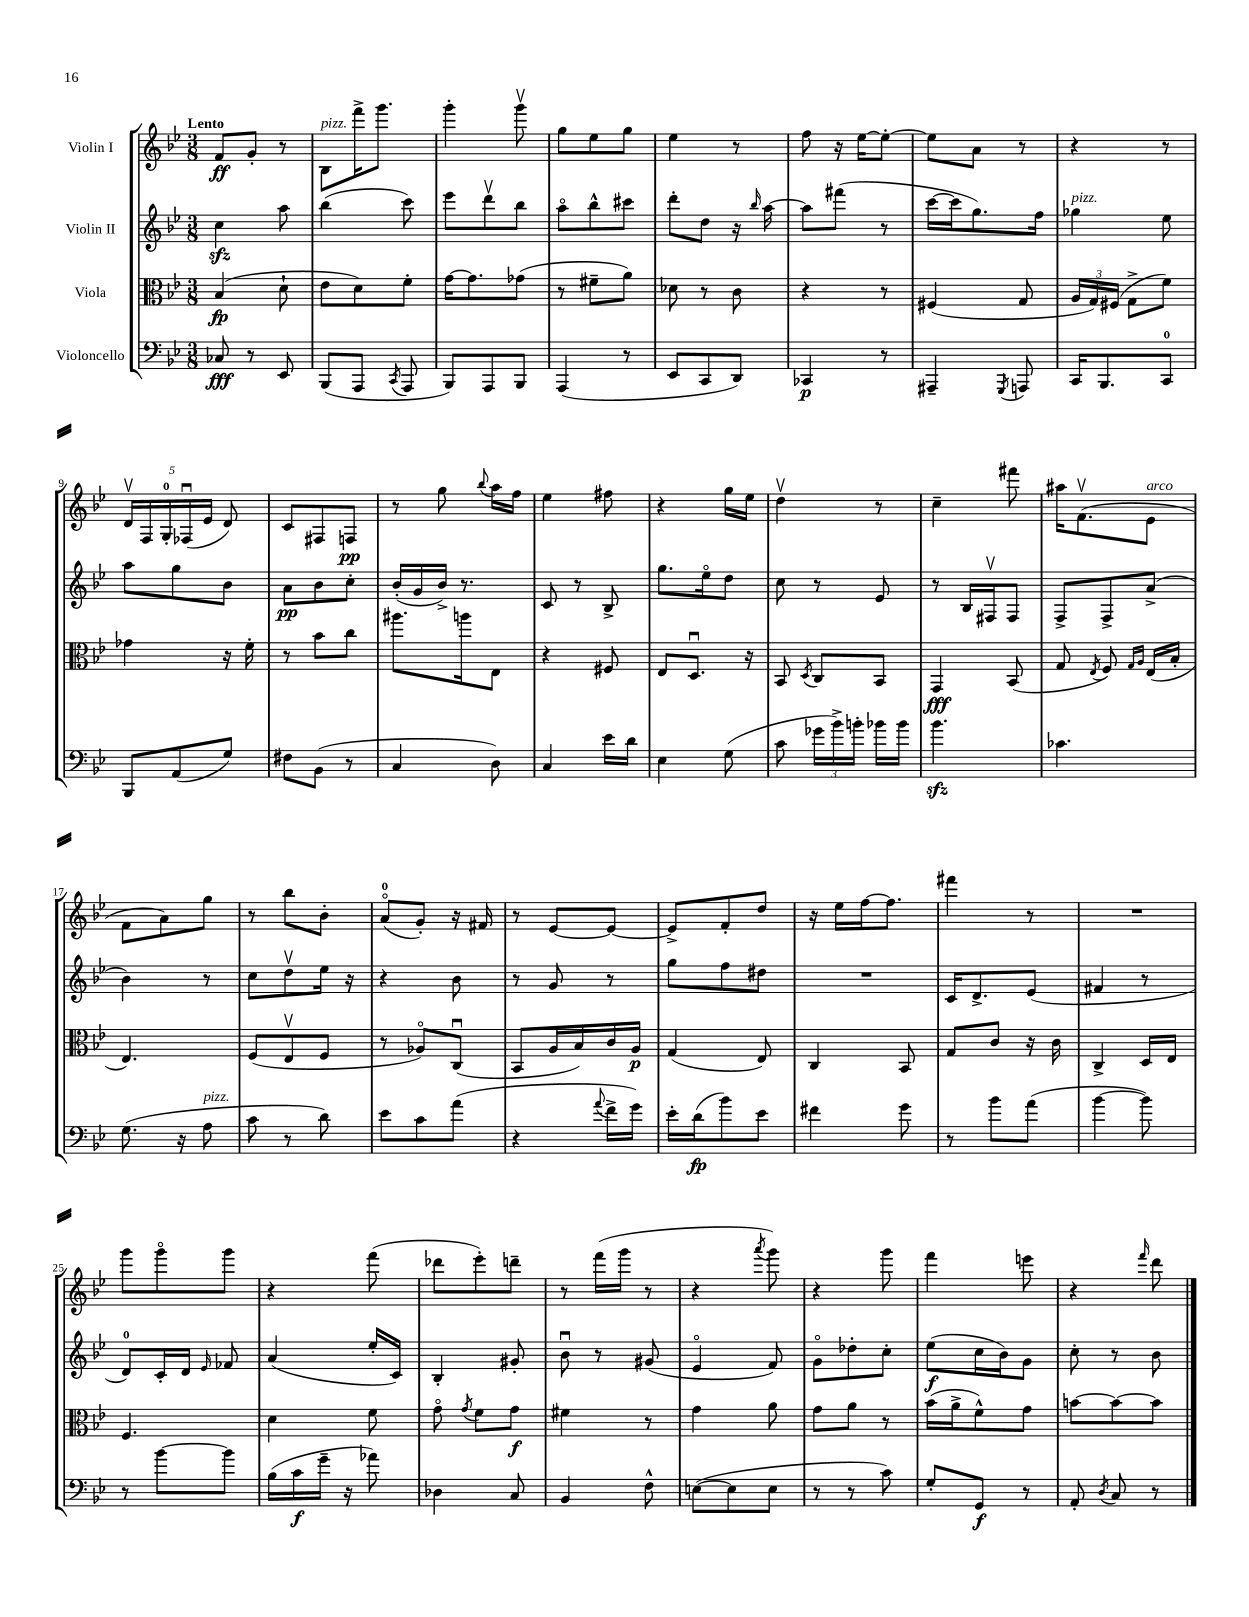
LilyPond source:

<<
\new StaffGroup <<
\new Staff = "s0" \with { instrumentName = "Violin I" } {
    \clef treble \key bes \major \numericTimeSignature \time 3/8 \tempo "Lento"
    \autoBeamOff f'8[\ff g'8]-. r8 |
    bes8[^\markup { \italic "pizz." } f'''16-> g'''8.] |
    g'''4-. g'''8\upbow |
    g''8[ ees''8 g''8] |
    ees''4 r8 |
    f''8 r16 ees''16[~ ees''8]~-. |
    ees''8[ a'8] r8 |
    r4 r8 |
    \tuplet 5/4 { d'16[\upbow f16 g16-0-. fes16\downbow( ees'16] } d'8) |
    c'8[ fis8 f8]\pp |
    r8 g''8 \appoggiatura { bes''8 } a''16[ f''16] |
    ees''4 fis''8 |
    r4 g''16[ ees''16] |
    d''4\upbow r8 |
    c''4-- fis'''8 |
    ais''16[ f'8.\upbow( ees'8]^\markup { \italic "arco" } |
    f'8[ a'8) g''8] |
    r8 bes''8[ bes'8]-. |
    a'8[-0\flageolet( g'8]-.) r16 fis'16 |
    r8 ees'8[~ ees'8]~ |
    ees'8[-> f'8-. d''8] |
    r16 ees''16[ f''16~ f''8.] |
    fis'''4 r8 |
    R4. |
    g'''8[ g'''8\flageolet g'''8] |
    r4 f'''8( |
    des'''8[ ees'''8-.) d'''8]-- |
    r8 f'''16[( g'''16] r8 |
    r4 \acciaccatura { a'''8 } g'''8) |
    r4 g'''8 |
    f'''4 e'''8 |
    r4 \grace { f'''16 } d'''8 \bar "|." |
}
\new Staff = "s1" \with { instrumentName = "Violin II" } {
    \clef treble \key bes \major \numericTimeSignature \time 3/8
    \autoBeamOff c''4\sfz a''8 |
    bes''4( c'''8) |
    ees'''8[ d'''8\upbow bes''8] |
    a''8[\flageolet bes''8-^ cis'''8] |
    d'''8[-. d''8] r16 \grace { bes''16 } a''16~ |
    a''8[ fis'''8]( r8 |
    c'''16[~ c'''16 g''8.) f''16] |
    ges''4^\markup { \italic "pizz." } ees''8 |
    a''8[ g''8 bes'8] |
    a'8[\pp bes'8 c''8]-. |
    bes'16[-.( g'16 bes'16]->) r8. |
    c'8 r8 bes8-> |
    g''8.[ ees''16\flageolet d''8] |
    c''8 r8 ees'8 |
    r8 bes16[ fis16\upbow fis8] |
    f8[-> f8-> a'8]->( |
    bes'4) r8 |
    c''8[ d''8\upbow ees''16] r16 |
    r4 bes'8 |
    r8 g'8 r8 |
    g''8[ f''8 dis''8] |
    R4. |
    c'16[ d'8.-> ees'8]( |
    fis'4 r8 |
    d'8[-0) c'16-. d'16] \grace { ees'16 } fes'8 |
    a'4( ees''16[-. c'16]) |
    bes4-. gis'8-. |
    bes'8\downbow r8 gis'8( |
    ees'4\flageolet f'8) |
    g'8[\flageolet des''8-. c''8]-. |
    ees''8[\f( c''16 bes'16) g'8] |
    c''8-. r8 bes'8 \bar "|." |
}
\new Staff = "s2" \with { instrumentName = "Viola" } {
    \clef alto \key bes \major \numericTimeSignature \time 3/8
    \autoBeamOff bes4\fp( d'8-! |
    ees'8[ d'8) f'8]-. |
    g'16[~ g'8. ges'8]( |
    r8 fis'8[-- a'8]) |
    des'8 r8 c'8 |
    r4 r8 |
    fis4( g8 |
    \tuplet 3/2 { a16[ g16) fis16]( } g8[-> f'8]) |
    ges'4 r16 f'16-. |
    r8 bes'8[ c''8] |
    ais''8.[ a''16 ees8] |
    r4 fis8 |
    ees8[ d8.]\downbow r16 |
    bes,8 \acciaccatura { d8 } c8[ bes,8] |
    g,4\fff bes,8( |
    g8 \acciaccatura { ees8 } f8) \grace { g16[ a16] } ees16[( bes16]-. |
    ees4.) |
    f8[( ees8\upbow f8] |
    r8 aes8[\flageolet) c8]\downbow( |
    bes,8[ a16 bes16) c'16 a16]\p |
    g4( ees8) |
    c4 bes,8 |
    g8[ c'8] r16 c'16 |
    c4-> d16[ ees16] |
    f4. |
    d'4 f'8 |
    g'8\flageolet \acciaccatura { g'8 } f'8[ g'8]\f |
    fis'4 r8 |
    g'4 a'8 |
    g'8[ a'8] r8 |
    bes'16[( a'16-> f'8-^) g'8] |
    b'8[~ b'8~ b'8] \bar "|." |
}
\new Staff = "s3" \with { instrumentName = "Violoncello" } {
    \clef bass \key bes \major \numericTimeSignature \time 3/8
    \autoBeamOff ces8\fff r8 ees,8 |
    bes,,8[( a,,8] \acciaccatura { c,8 } a,,8 |
    bes,,8[) a,,8 bes,,8] |
    a,,4( r8 |
    ees,8[ c,8 d,8]) |
    ces,4\p r8 |
    ais,,4-- \acciaccatura { g,,8 } a,,8 |
    c,16[ bes,,8. c,8]-0 |
    bes,,8[ a,8( g8]) |
    fis8[ bes,8]( r8 |
    c4 d8) |
    c4 ees'16[ d'16] |
    ees4 g8( |
    c'8 \tuplet 3/2 { ges'16[ bes'16->) b'16]-. } bes'16[ bes'16] |
    bes'4.\sfz |
    ces'4. |
    g8.( r16 a8^\markup { \italic "pizz." } |
    c'8 r8 d'8) |
    ees'8[ c'8 a'8]( |
    r4 \appoggiatura { a'8 } f'16[-> g'16]) |
    ees'16[-. d'16\fp( bes'8) ees'8] |
    fis'4 g'8 |
    r8 bes'8[ a'8]( |
    bes'4~ bes'8) |
    r8 bes'8[~ bes'8] |
    bes16[( c'16\f g'16]-- r16 aes'8) |
    des4 c8 |
    bes,4 f8-^ |
    e8[~( e8 e8] |
    r8 r8 c'8) |
    g8[-. g,8]\f r8 |
    a,8-. \acciaccatura { d8 } c8 r8 \bar "|." |
}
>>
>>
